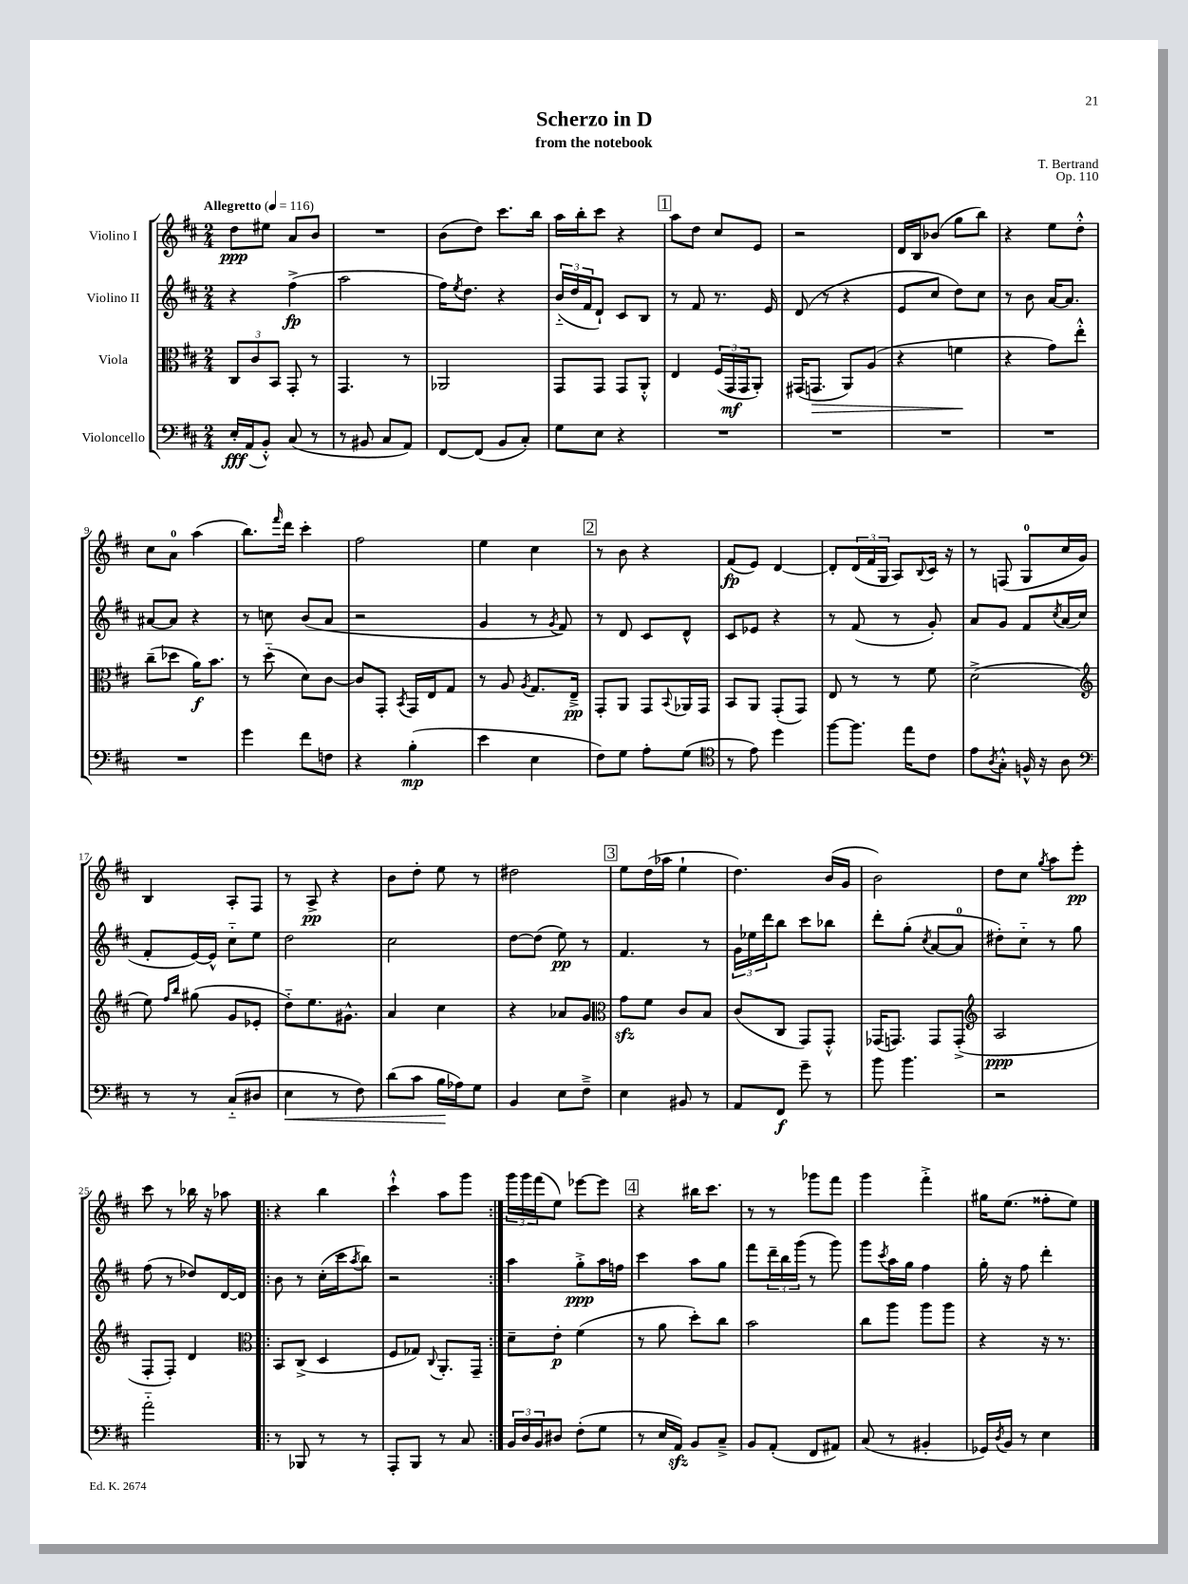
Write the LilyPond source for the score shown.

\header { title = "Scherzo in D" composer = "T. Bertrand" subtitle = "from the notebook" opus = "Op. 110" }
<<
\new StaffGroup <<
\new Staff = "s0" \with { instrumentName = "Violino I" } {
    \clef treble \key d \major \numericTimeSignature \time 2/4 \tempo "Allegretto" 4 = 116
    d''8\ppp eis''8 a'8 b'8 |
    R2 |
    b'8( d''8) cis'''8. b''16 |
    a''16 b''16-. cis'''8 r4 |
    \mark \markup { \box "1" } a''8 d''8 cis''8 e'8 |
    r2 |
    d'16 b16 bes'8( g''8 b''8) |
    r4 e''8 d''8-.-^ |
    cis''8 a'8-0 a''4( |
    b''8.) \grace { fis'''16 } d'''16 cis'''4-. |
    fis''2 |
    e''4 cis''4 |
    \mark \markup { \box "2" } r8 b'8 r4 |
    fis'8\fp( e'8) d'4~ |
    d'8-. \tuplet 3/2 { d'16( fis'16 g16 } a8) \appoggiatura { b8 } cis'16 r16 |
    r8 f8( g8-0 cis''16 g'16) |
    b4 a8-. fis8 |
    r8 a8->\pp r4 |
    b'8 d''8-. e''8 r8 |
    dis''2 |
    \mark \markup { \box "3" } e''8 d''16( aes''16 e''4-! |
    d''4.) b'16( g'16 |
    b'2) |
    d''8 cis''8 \acciaccatura { g''8 } a''8 e'''8-.\pp |
    cis'''8 r8 bes''16 r16 aes''8 |
    \repeat volta 2 { r4 b''4 |
    cis'''4-!-^ a''8 g'''8 | }
    \tuplet 3/2 { g'''16 g'''16 fis'''16( } e''8) ees'''8~ ees'''8 |
    \mark \markup { \box "4" } r4 bis''16 cis'''8. |
    r8 r8 ges'''8 fis'''8 |
    g'''4 fis'''4-.-> |
    gis''16 e''8.( fisis''8-. e''8) \bar "|." |
}
\new Staff = "s1" \with { instrumentName = "Violino II" } {
    \clef treble \key d \major \numericTimeSignature \time 2/4
    r4 fis''4->\fp( |
    a''2 |
    fis''16) \acciaccatura { e''8 } d''8. r4 |
    \tuplet 3/2 { b'16-_( d''16 fis'16 } d'8-!) cis'8 b8 |
    \mark \markup { \box "1" } r8 fis'8 r8. e'16 |
    d'8( r8 r4 |
    e'8 cis''8 d''8) cis''8 |
    r8 b'8 a'16~ a'8. |
    ais'8~ ais'8 r4 |
    r8 c''8 b'8( a'8 |
    r2 |
    g'4 r8 \acciaccatura { g'8 } fis'8) |
    \mark \markup { \box "2" } r8 d'8 cis'8 d'8-^ |
    cis'8 ees'8 r4 |
    r8 fis'8( r8 g'8-.) |
    a'8 g'8 fis'8 \acciaccatura { cis''8 } a'16( cis''16 |
    fis'8-. e'16~) e'16-^ cis''8-_ e''8 |
    d''2 |
    cis''2 |
    d''8~ d''8( e''8\pp) r8 |
    \mark \markup { \box "3" } fis'4. r8 |
    \tuplet 3/2 { g'16 ees''16 d'''16 } b''8 cis'''8 bes''8 |
    d'''8-. g''8-.( \acciaccatura { cis''8 } a'8~ a'8-0 |
    dis''8-.) cis''8-_ r8 g''8 |
    fis''8( r8 des''8) d'16~ d'16 |
    \repeat volta 2 { b'8 r8 cis''16-.( cis'''16 \acciaccatura { a''8 } b''8) |
    r2 | }
    a''4 g''8-.->\ppp a''16 f''16 |
    \mark \markup { \box "4" } cis'''4 a''8 g''8 |
    fis'''8 \tuplet 3/2 { d'''16-- b''16 g'''16( } r8 g'''8) |
    g'''8 \acciaccatura { cis'''8 } a''16 g''16 fis''4 |
    g''16-. r16 fis''8 d'''4-. \bar "|." |
}
\new Staff = "s2" \with { instrumentName = "Viola" } {
    \clef alto \key d \major \numericTimeSignature \time 2/4
    \tuplet 3/2 { cis8 cis'8 b,8 } g,8-. r8 |
    g,4. r8 |
    aes,2 |
    g,8 g,8 g,8 a,8-.-^ |
    \mark \markup { \box "1" } e4 \tuplet 3/2 { fis16( g,16\mf g,16 } a,8-.) |
    gis,16( g,8.\> a,8) a8( |
    r4 f'4\! |
    r4 g'8) e''8-.-^ |
    cis''8--( des''8 a'16\f) b'8. |
    r8 d''8-_( d'8) cis'8~ |
    cis'8 g,8-. \acciaccatura { b,8 } g,16 e16 g8 |
    r8 a8 \acciaccatura { a8 } g8. e16--->\pp |
    \mark \markup { \box "2" } g,8-. a,8 g,8 \appoggiatura { b,8 } aes,16 g,16 |
    b,8 a,8 g,8-.( g,8) |
    e8 r8 r8 fis'8 |
    d'2->( |
    \clef treble e''8) \grace { fis''16 b''16 } gis''8( g'8 ees'8-. |
    d''8-_) e''8. gis'8.-^ |
    a'4 cis''4 |
    r4 aes'8 g'8 |
    \mark \markup { \box "3" } \clef alto g'8\sfz fis'8 cis'8 b8 |
    cis'8( cis8 g,8) g,8-.-^ |
    ges,16( g,8.) g,8 g,8-.->( |
    \clef treble a2\ppp |
    fis8-. fis8-.) d'4 |
    \repeat volta 2 { \clef alto b,8 cis8->( d4 |
    fis8 ges8) \appoggiatura { cis8 } a,8.-. g,16-- | }
    d'8-- e'8-.\p fis'4( |
    \mark \markup { \box "4" } r8 a'8 d''8-.) cis''8 |
    b'2 |
    cis''8 a''8 a''8 a''8 |
    r4 r16 r8. \bar "|." |
}
\new Staff = "s3" \with { instrumentName = "Violoncello" } {
    \clef bass \key d \major \numericTimeSignature \time 2/4
    e16-.\fff a,16( b,8-.-^) cis8( r8 |
    r8 bis,8 cis8 a,8) |
    fis,8~ fis,8( b,8 cis8-.) |
    g8 e8 r4 |
    \mark \markup { \box "1" } R2 |
    R2 |
    R2 |
    R2 |
    R2 |
    g'4 fis'8 f8 |
    r4 b4-.\mp( |
    e'4 e4 |
    \mark \markup { \box "2" } fis8) g8 a8-. g8( |
    \clef tenor r8 e'8) d''4 |
    fis''8~ fis''8. e''16 cis'8 |
    e'8 \acciaccatura { a8 } g8-.-^ f16-^ r16 a8 |
    \clef bass r8 r8 cis8-_( dis8 |
    e4\< r8 fis8) |
    d'8( cis'8 b16\! aes16) g8 |
    b,4 e8 fis8---> |
    \mark \markup { \box "3" } e4 bis,8 r8 |
    a,8 fis,8\f g'8-- r8 |
    b'8 b'4. |
    r2 |
    a'2-_ |
    \repeat volta 2 { r8 bes,,8 r8 r8 |
    a,,8-. b,,8 r8 cis8 | }
    \tuplet 3/2 { b,16 d16 b,16 } dis8 fis8-.( g8 |
    \mark \markup { \box "4" } r8 e16 a,16\sfz) b,8 cis8---> |
    b,8 a,8-.( fis,8 ais,8) |
    cis8( r8 bis,4-. |
    ges,16) \acciaccatura { d8 } b,16 r8 e4 \bar "|." |
}
>>
>>
